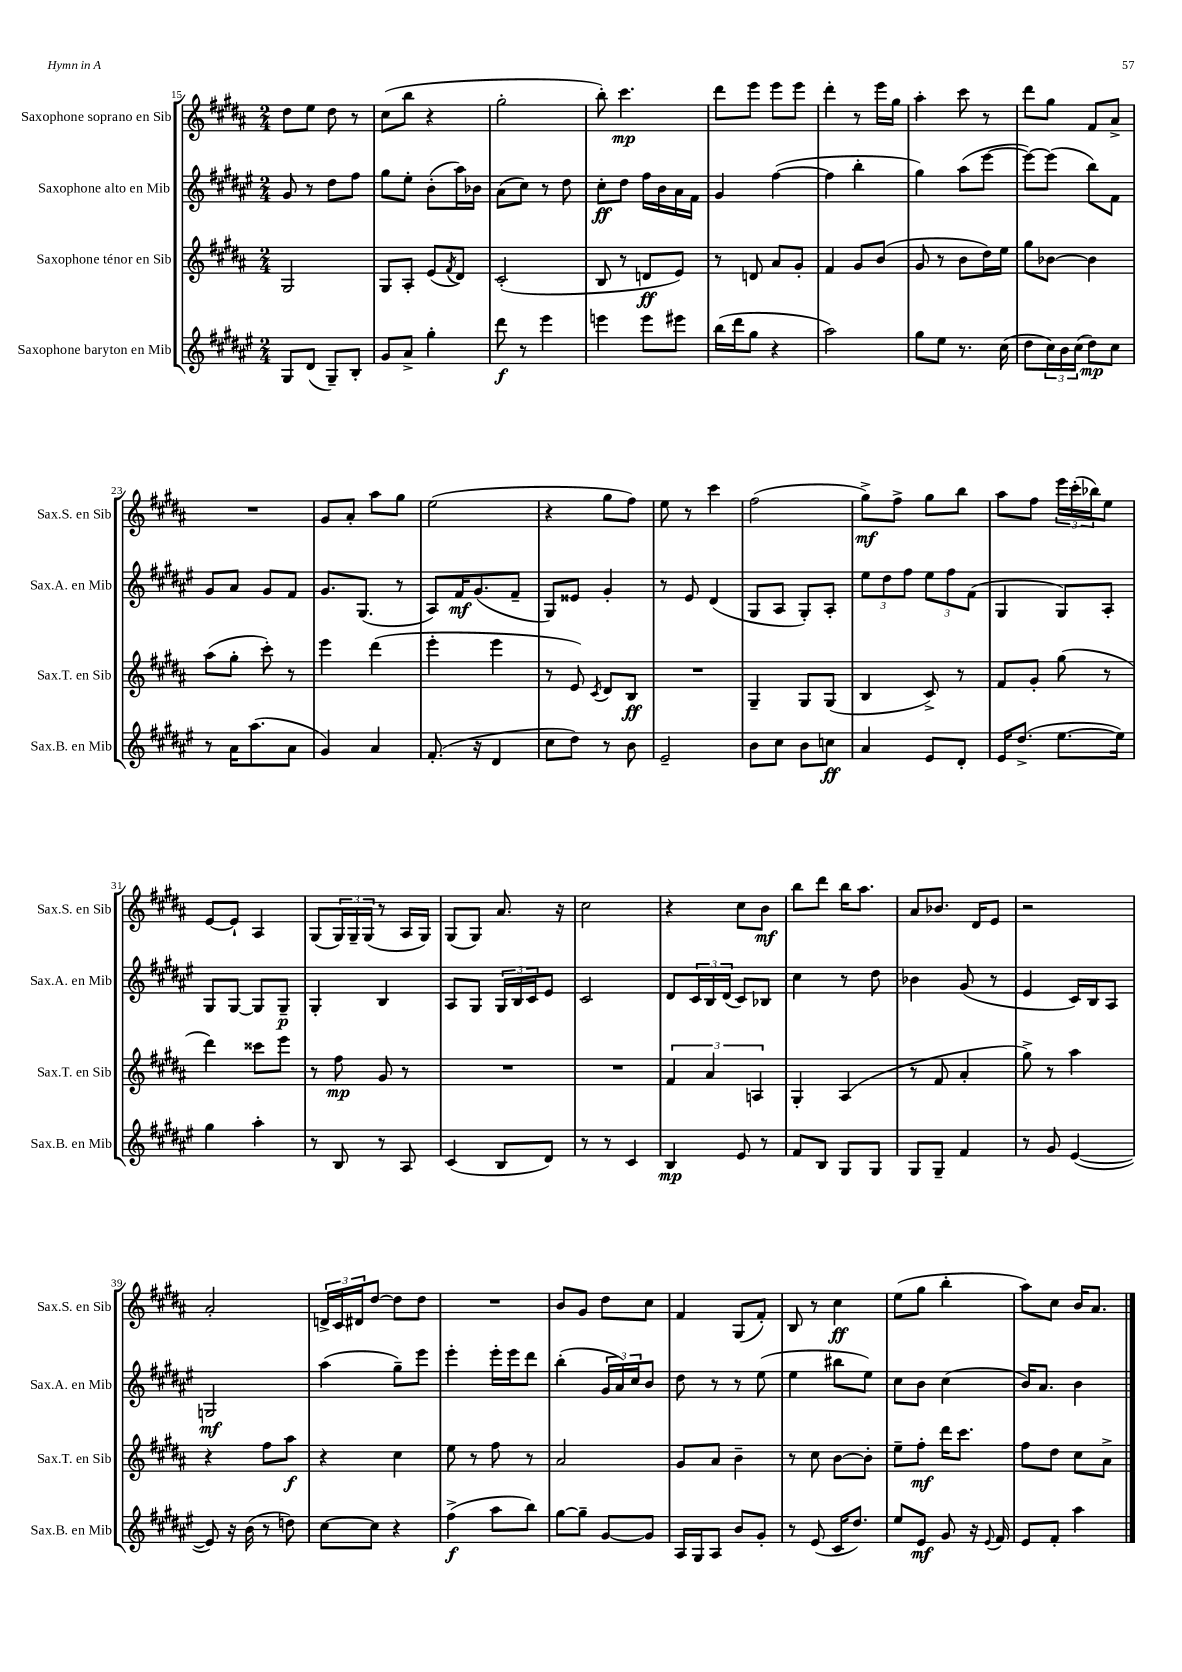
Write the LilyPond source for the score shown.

<<
\new StaffGroup <<
\new Staff = "s0" \with { instrumentName = "Saxophone soprano en Sib" shortInstrumentName = "Sax.S. en Sib" } {
    \clef treble \key b \major \numericTimeSignature \time 2/4
    dis''8 e''8 dis''8 r8 |
    cis''8( b''8 r4 |
    gis''2-. |
    b''8-.) cis'''4.\mp |
    dis'''8 e'''8 e'''8 e'''8 |
    dis'''4-. r8 e'''16 gis''16 |
    ais''4-. cis'''8 r8 |
    dis'''8 gis''8 fis'8 ais'8-> |
    R2 |
    gis'8 ais'8-. ais''8 gis''8 |
    e''2( |
    r4 gis''8 fis''8) |
    e''8 r8 cis'''4 |
    fis''2( |
    gis''8->\mf) fis''8-> gis''8 b''8 |
    ais''8 fis''8 \tuplet 3/2 { e'''16 cis'''16-.( bes''16) } e''8 |
    e'8~ e'8-! ais4 |
    gis8( \tuplet 3/2 { gis16) gis16-- gis16( } r8 ais16 gis16) |
    gis8( gis8) ais'8. r16 |
    cis''2 |
    r4 cis''8 b'8\mf |
    b''8 dis'''8 b''16 ais''8. |
    ais'8 bes'8. dis'16 e'8 |
    r2 |
    ais'2-. |
    \tuplet 3/2 { d'16-> cis'16 dis'16 } dis''8~ dis''8 dis''8 |
    R2 |
    b'8 gis'8 dis''8 cis''8 |
    fis'4 gis8( fis'8-.) |
    b8 r8 cis''4\ff |
    e''8( gis''8 b''4-. |
    ais''8) cis''8 b'16 ais'8. \bar "|." |
}
\new Staff = "s1" \with { instrumentName = "Saxophone alto en Mib" shortInstrumentName = "Sax.A. en Mib" } {
    \clef treble \key fis \major \numericTimeSignature \time 2/4
    gis'8 r8 dis''8 fis''8 |
    gis''8 eis''8-. b'8-.( ais''16) bes'16 |
    ais'8( cis''8) r8 dis''8 |
    cis''8-.\ff dis''8 fis''16 b'16 ais'16 fis'16 |
    gis'4 fis''4~( |
    fis''4 b''4-. |
    gis''4) ais''8( eis'''8~ |
    eis'''8~) eis'''8( b''8) fis'8 |
    gis'8 ais'8 gis'8 fis'8 |
    gis'8. gis8.( r8 |
    ais8) fis'16\mf gis'8.( fis'8-- |
    gis8) eisis'8 gis'4-. |
    r8 eis'8 dis'4( |
    gis8 ais8 gis8-.) ais8-. |
    \tuplet 3/2 { eis''8 dis''8 fis''8 } \tuplet 3/2 { eis''8 fis''8 fis'8( } |
    gis4 gis8) ais8-. |
    gis8 gis8~ gis8 gis8--\p |
    gis4-. b4 |
    ais8 gis8 \tuplet 3/2 { gis16 b16 cis'16 } eis'8 |
    cis'2 |
    dis'8 \tuplet 3/2 { cis'16 b16 dis'16( } cis'8) bes8 |
    cis''4 r8 dis''8 |
    bes'4 gis'8( r8 |
    eis'4 cis'16) b16 ais8 |
    g2\mf |
    ais''4( gis''8--) eis'''8 |
    eis'''4-. eis'''16-. eis'''16 dis'''8 |
    b''4-.( \tuplet 3/2 { gis'16 ais'16) cis''16 } b'8 |
    dis''8 r8 r8 eis''8( |
    eis''4 bis''8 eis''8) |
    cis''8 b'8 cis''4( |
    b'16) ais'8. b'4 \bar "|." |
}
\new Staff = "s2" \with { instrumentName = "Saxophone ténor en Sib" shortInstrumentName = "Sax.T. en Sib" } {
    \clef treble \key b \major \numericTimeSignature \time 2/4
    gis2 |
    gis8 ais8-. e'8( \acciaccatura { fis'8 } dis'8) |
    cis'2-.( |
    b8 r8 d'8\ff e'8) |
    r8 d'8 ais'8 gis'8-. |
    fis'4 gis'8 b'8( |
    gis'8 r8 b'8 dis''16) e''16 |
    gis''8 bes'8~ bes'4 |
    ais''8( gis''8-. cis'''8-.) r8 |
    e'''4 dis'''4( |
    e'''4-. e'''4 |
    r8 e'8) \acciaccatura { cis'8 } dis'8 b8\ff |
    R2 |
    gis4-- gis8 gis8( |
    b4 cis'8->) r8 |
    fis'8 gis'8-. gis''8( r8 |
    dis'''4) cisis'''8 e'''8 |
    r8 fis''8\mp gis'8 r8 |
    R2 |
    R2 |
    \tuplet 3/2 { fis'4 ais'4 a4 } |
    gis4-. ais4( |
    r8 fis'8 ais'4-. |
    gis''8->) r8 ais''4 |
    r4 fis''8 ais''8\f |
    r4 cis''4 |
    e''8 r8 fis''8 r8 |
    ais'2 |
    gis'8 ais'8 b'4-- |
    r8 cis''8 b'8~ b'8-. |
    e''8-- fis''8-.\mf dis'''16 cis'''8. |
    fis''8 dis''8 cis''8 ais'8-> \bar "|." |
}
\new Staff = "s3" \with { instrumentName = "Saxophone baryton en Mib" shortInstrumentName = "Sax.B. en Mib" } {
    \clef treble \key fis \major \numericTimeSignature \time 2/4
    gis8 dis'8( gis8--) b8-. |
    gis'8 ais'8-> gis''4-. |
    dis'''8\f r8 eis'''4 |
    e'''4 e'''8 eis'''8 |
    b''16( dis'''16 gis''8 r4 |
    ais''2) |
    gis''8 eis''8 r8. cis''16( |
    dis''8 \tuplet 3/2 { cis''16) b'16 cis''16( } dis''8\mp) cis''8 |
    r8 ais'16 ais''8.( ais'8 |
    gis'4) ais'4 |
    fis'8.-.( r16 dis'4 |
    cis''8 dis''8) r8 b'8 |
    eis'2-- |
    b'8 cis''8 b'8 c''8\ff |
    ais'4 eis'8 dis'8-. |
    eis'16 dis''8.->( eis''8.~ eis''16) |
    gis''4 ais''4-. |
    r8 b8 r8 ais8 |
    cis'4( b8 dis'8) |
    r8 r8 cis'4 |
    b4\mp eis'8 r8 |
    fis'8 b8 gis8 gis8 |
    gis8 gis8-- fis'4 |
    r8 gis'8 eis'4~( |
    eis'8) r16 b'16( r8 d''8) |
    cis''8~ cis''8 r4 |
    fis''4->\f( ais''8 b''8) |
    gis''8~ gis''8-- gis'8~ gis'8 |
    ais16 gis16 ais8 b'8 gis'8-. |
    r8 eis'8( cis'16 dis''8.) |
    eis''8 eis'8\mf gis'8 r16 \appoggiatura { eis'8 } fis'16 |
    eis'8 fis'8-. ais''4 \bar "|." |
}
>>
>>
\layout { \context { \Score currentBarNumber = #15 } }
